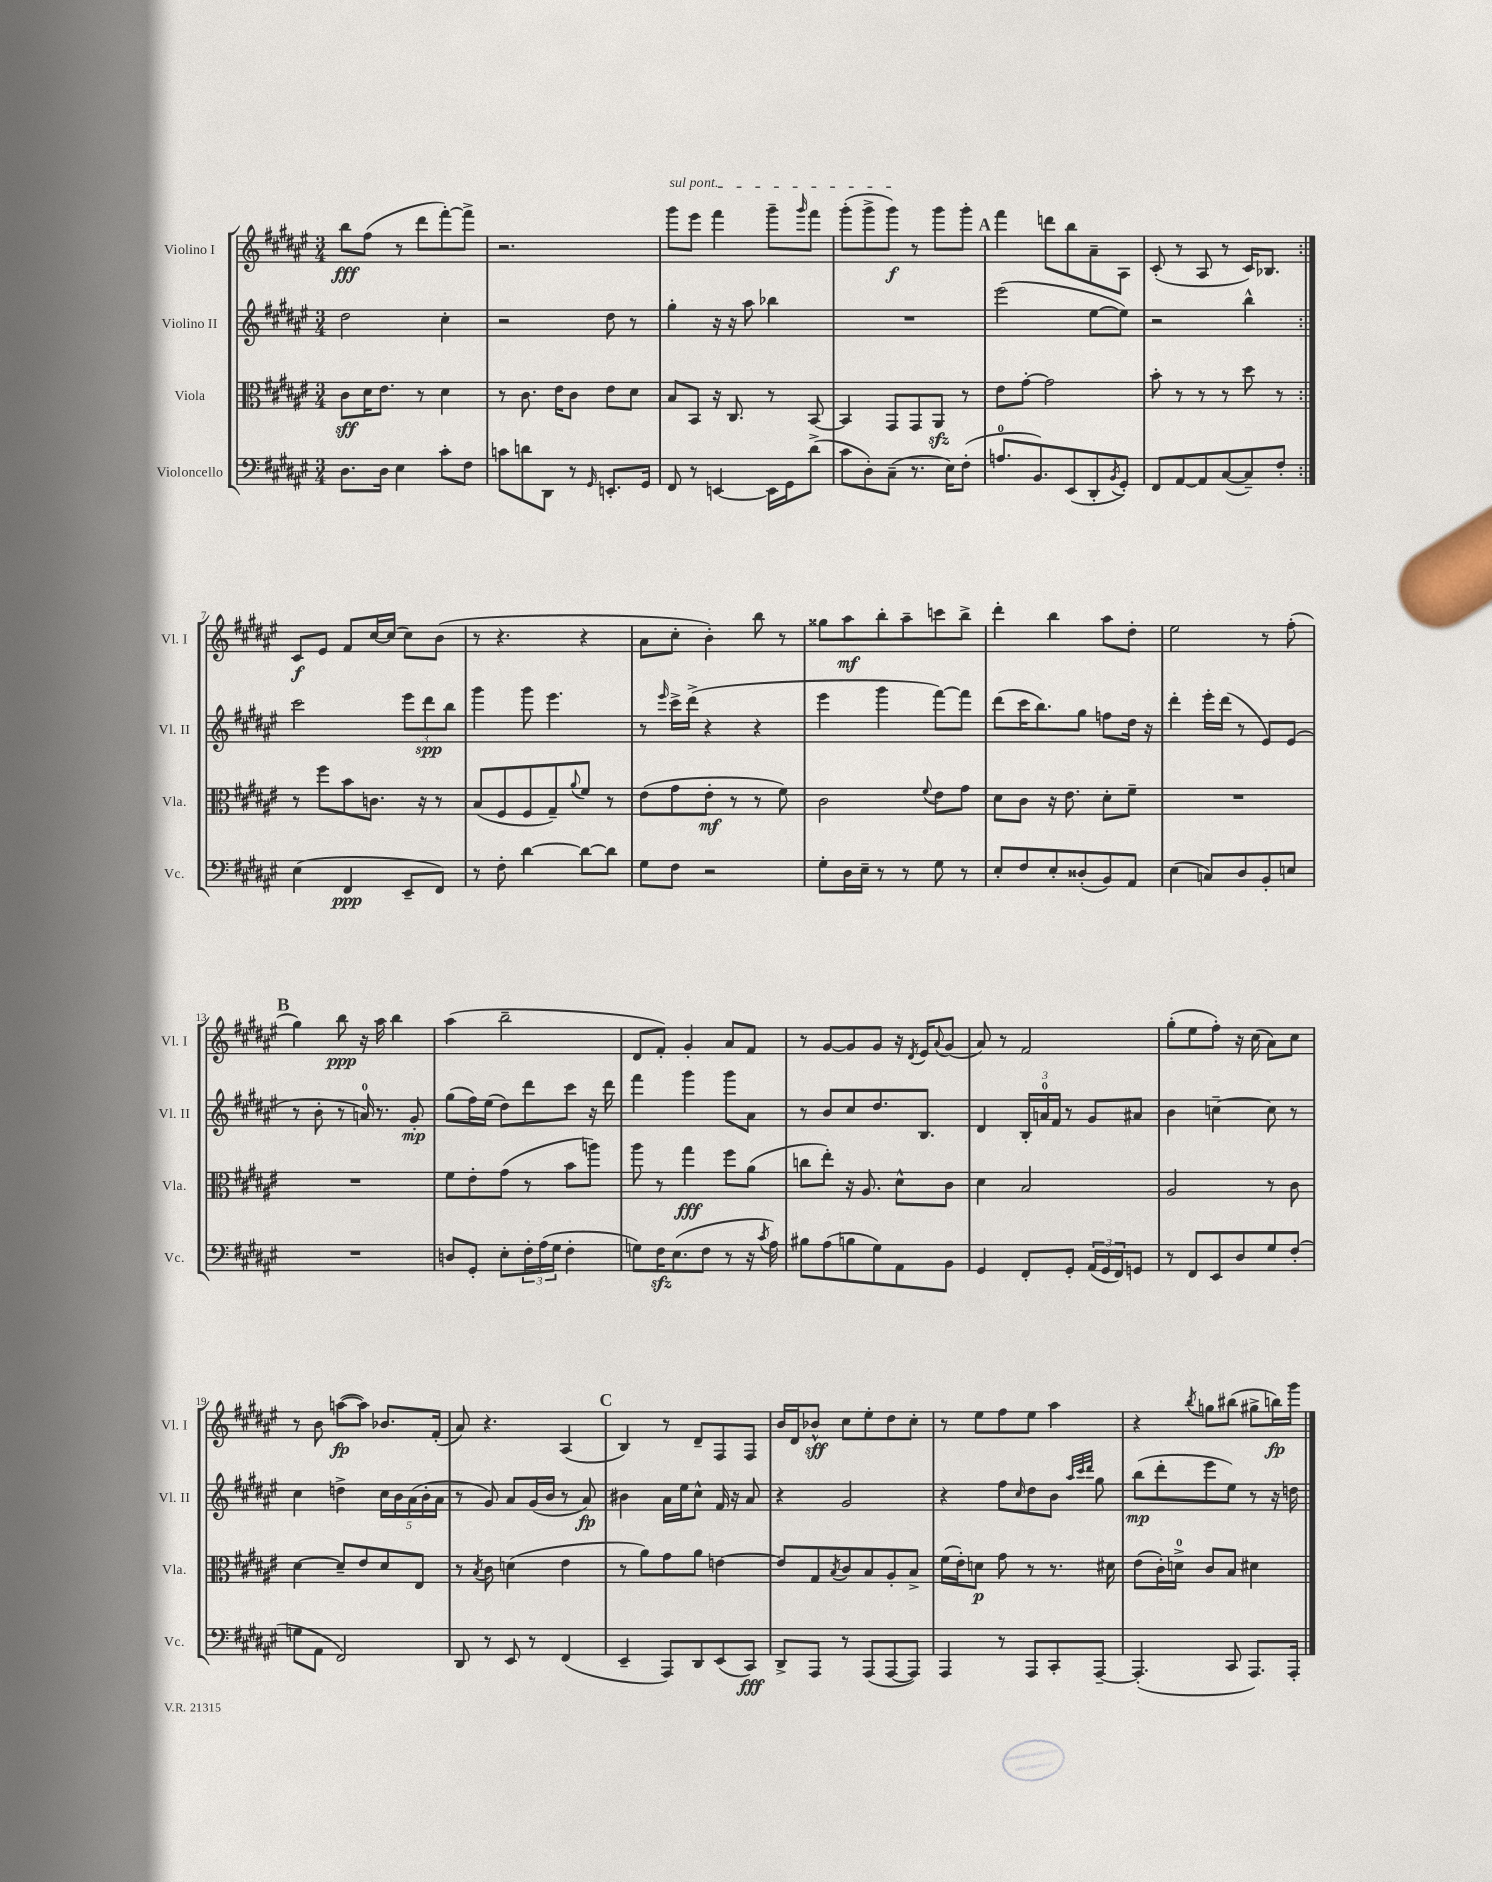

**kern	**dynam	**kern	**dynam	**kern	**dynam	**kern	**dynam
*part4	*part4	*part3	*part3	*part2	*part2	*part1	*part1
*staff4	*staff4	*staff3	*staff3	*staff2	*staff2	*staff1	*staff1
*I"Violoncello	*	*I"Viola	*	*I"Violino II	*	*I"Violino I	*
*I'Vc.	*	*I'Vla.	*	*I'Vl. II	*	*I'Vl. I	*
*clefF4	*	*clefC3	*	*clefG2	*	*clefG2	*
*k[f#c#g#d#a#e#]	*	*k[f#c#g#d#a#e#]	*	*k[f#c#g#d#a#e#]	*	*k[f#c#g#d#a#e#]	*
*M3/4	*	*M3/4	*	*M3/4	*	*M3/4	*
=1	=1	=1	=1	=1	=1	=1	=1
8.D#\L	.	8c#\L	sff	2dd#\	.	8bb\L	fff
.	.	16d#\K	.	.	.	(8ff#\J	.
16D#\Jk	.	8.e#\J	.	.	.	.	.
4E#\	.	.	.	.	.	8r	.
.	.	8r	.	.	.	8ddd#\L	.
8c#'\L	.	4d#\	.	4cc#'\	.	[8fff#'\)	.
8F#\J	.	.	.	.	.	8fff#^\J]	.
=2	=2	=2	=2	=2	=2	=2	=2
8cn\L	.	8r	.	2r	.	2.r	.
8dn\	.	8.c#\	.	.	.	.	.
8DD#\J	.	.	.	.	.	.	.
.	.	16e#\KL	.	.	.	.	.
8r	.	8c#\J	.	.	.	.	.
16qqGG#/	.	.	.	.	.	.	.
8.EEn'/L	.	8e#\L	.	8dd#\	.	.	.
.	.	8d#\J	.	8r	.	.	.
16GG#/Jk	.	.	.	.	.	.	.
=3	=3	=3	=3	=3	=3	=3	=3
!	!	!	!	!	!	!LO:TX:a:i:t=sul pont.	!
8FF#/	.	8B/L	.	4gg#'\	.	8ggg#\L	.
8r	.	8BB/J	.	.	.	8eee#\J	.
[4EEn/	.	16r	.	16r	.	4fff#\	.
.	.	8.C#/	.	16r	.	.	.
.	.	.	.	8aa#\	.	.	.
16EE\LL]	.	8r	.	4bb-X\	.	8ggg#~\L	.
16GG#\J	.	.	.	.	.	.	.
.	.	.	.	.	.	16qqggg#/	.
(8d#^\J	.	[8BB/	.	.	.	8fff#\J	.
=4	=4	=4	=4	=4	=4	=4	=4
8c#\L	.	4BB/]	.	2.r	.	(8ggg#'\L	.
8D#'\)	.	.	.	.	.	8ggg#^\	.
(8C#~\J	.	8GG#/L	.	.	.	8ggg#\J)	f
8.r	.	8GG#/	.	.	.	8r	.
.	.	8AA#zz/J	.	.	.	8ggg#\L	.
16E#\KL)	.	.	.	.	.	.	.
(8F#'\J	.	8r	.	.	.	8ggg#'\J	.
!!LO:REH:place=s1:t=A
=5	=5	=5	=5	=5	=5	=5	=5
8.An/L	.	8e#\L	.	(2eee#\	.	4fff#\	.
.	.	[8g#'\J	.	.	.	.	.
8.BB/)	.	.	.	.	.	.	.
.	.	2g#\]	.	.	.	8dddn\L	.
(8EE#/	.	.	.	.	.	8bb\	.
8DD#'/	.	.	.	[8ee#\L	.	8a#~\	.
8qBB/	.	.	.	.	.	.	.
8GG#'/J)	.	.	.	8ee#\J])	.	8A#\J	.
=6	=6	=6	=6	=6	=6	=6	=6
8FF#/L	.	8b'\	.	2r	.	(8c#'/	.
[8AA#/	.	8r	.	.	.	8r	.
8AA#/]	.	8r	.	.	.	8A#/	.
([8C#/	.	8r	.	.	.	8r	.
8C#~/])	.	8dd#\	.	4bb^^\	.	16c#/KL)	.
.	.	.	.	.	.	8.B-X/J	.
8F#'/J	.	8r	.	.	.	.	.
!!LO:LB:g=z
=7:|!	=7:|!	=7:|!	=7:|!	=7:|!	=7:|!	=7:|!	=7:|!
(4E#\	.	8r	.	2ccc#\	.	8c#/L	f
.	.	8ff#\L	.	.	.	8e#/J	.
4FF#/	ppp	8b\	.	.	.	8f#/L	.
.	.	8.cn\J	.	.	.	[16cc#/L	.
.	.	.	.	.	.	(16cc#/JJ]	.
8EE#~/L	.	.	.	12eee#\L	.	8cc#\L)	.
.	.	16r	.	.	.	.	.
.	.	.	.	12ddd#\	spp	.	.
8FF#/J)	.	8r	.	.	.	(8b\J	.
.	.	.	.	12bb\J	.	.	.
=8	=8	=8	=8	=8	=8	=8	=8
8r	.	(8B/L	.	4ggg#\	.	8r	.
8F#'\	.	8F#/	.	.	.	4.r	.
[4d#\	.	8F#/	.	8ggg#\	.	.	.
.	.	8G#~/)	.	4.eee#\	.	.	.
.	.	8qqa#/	.	.	.	.	.
8d#\L_	.	8f#/J	.	.	.	4r	.
8d#\J]	.	8r	.	.	.	.	.
=9	=9	=9	=9	=9	=9	=9	=9
8G#\L	.	(8e#\L	.	8r	.	8a#\L	.
.	.	.	.	16qqeee#/	.	.	.
8F#\J	.	8g#\	.	16ccc#^\LL	.	8cc#'\J	.
.	.	.	.	(16ddd#^\JJ	.	.	.
2r	.	8e#'\J	mf	4r	.	4b'\)	.
.	.	8r	.	.	.	.	.
.	.	8r	.	4r	.	8bb\	.
.	.	8f#\)	.	.	.	8r	.
=10	=10	=10	=10	=10	=10	=10	=10
8G#'\L	.	2c#\	.	4eee#\	.	8gg##X\L	.
16D#\L	.	.	.	.	.	8aa#\	mf
16E#~\JJ	.	.	.	.	.	.	.
8r	.	.	.	4ggg#\	.	8bb'\	.
8r	.	.	.	.	.	8aa#~\	.
.	.	8qqf#/	.	.	.	.	.
8G#\	.	8e#\L	.	[8fff#\L)	.	8cccn\	.
8r	.	8g#\J	.	8fff#\J]	.	8bb^\J	.
=11	=11	=11	=11	=11	=11	=11	=11
8E#'/L	.	8d#\L	.	(8ddd#\L	.	4ddd#'\	.
8F#/	.	8c#\J	.	16ccc#\K	.	.	.
.	.	.	.	8.bb\)	.	.	.
8E#'/	.	16r	.	.	.	4bb\	.
.	.	8.e#\	.	.	.	.	.
(8D##X'/	.	.	.	8gg#\J	.	.	.
8BB/)	.	8d#'\L	.	8ffn\L	.	8aa#\L	.
8AA#/J	.	8f#~\J	.	16dd#\Jk	.	8dd#'\J	.
.	.	.	.	16r	.	.	.
=12	=12	=12	=12	=12	=12	=12	=12
(4E#\	.	2.r	.	4ddd#'\	.	2ee#\	.
8Cn/L)	.	.	.	16eee#'\LL	.	.	.
.	.	.	.	(16ddd#\JJ	.	.	.
8D#/	.	.	.	8r	.	.	.
8BB'/	.	.	.	8e#/L)	.	8r	.
8En/J	.	.	.	(8e#/J	.	(8ff#'\	.
!!LO:LB:g=z
!!LO:REH:place=s1:t=B
=13	=13	=13	=13	=13	=13	=13	=13
2.r	.	2.r	.	8r	.	4gg#\)	.
.	.	.	.	8b'\	.	.	.
.	.	.	.	8r	.	8bb\	ppp
.	.	.	.	16an/)	.	16r	.
.	.	.	.	8.r	.	16aa#\	.
.	.	.	.	.	.	4bb\	.
.	.	.	.	8g#'/	mp	.	.
=14	=14	=14	=14	=14	=14	=14	=14
8Dn/L	.	8f#\L	.	(8gg#\L	.	(4aa#\	.
8GG#'/J	.	8e#'\	.	16ff#\L)	.	.	.
.	.	.	.	(16ee#\JJ	.	.	.
8E#'\L	.	(8g#\J	.	8dd#\L)	.	2bb~\	.
24F#'\L	.	8r	.	8ddd#\	.	.	.
(24A#\	.	.	.	.	.	.	.
24G#\JJ	.	.	.	.	.	.	.
4F#'\	.	8b\L	.	8ccc#\J	.	.	.
.	.	8aan\J)	.	16r	.	.	.
.	.	.	.	16ddd#\	.	.	.
=15	=15	=15	=15	=15	=15	=15	=15
8Gn\L)	.	8aa#\	.	4fff#\	.	8d#/L	.
16F#zz\K	.	8r	.	.	.	8f#'/J)	.
(8.E#\	.	.	.	.	.	.	.
.	.	4gg#\	fff	4ggg#\	.	4g#'/	.
8F#\J	.	.	.	.	.	.	.
8r	.	8ff#\L	.	8ggg#\L	.	8a#/L	.
16r	.	(8a#\J	.	8a#\J	.	8f#/J	.
8qc#/	.	.	.	.	.	.	.
16A#\)	.	.	.	.	.	.	.
=16	=16	=16	=16	=16	=16	=16	=16
8B#X\L	.	8ccn\L	.	8r	.	8r	.
(8A#\	.	8ee#'\J)	.	8b/L	.	[8g#/L	.
8Bn\	.	16r	.	8cc#/	.	8g#/]	.
.	.	8.A#/	.	.	.	.	.
8G#\)	.	.	.	8.dd#/	.	8g#/J	.
8AA#\	.	8d#^^\L	.	.	.	16r	.
.	.	.	.	.	.	8qd#/	.
.	.	.	.	8.B/J	.	16e#/KL	.
.	.	.	.	.	.	8qqa#/	.
8BB\J	.	8c#\J	.	.	.	(8g#/J	.
=17	=17	=17	=17	=17	=17	=17	=17
4GG#/	.	4d#\	.	4d#/	.	8a#/)	.
.	.	.	.	.	.	8r	.
8FF#'/L	.	2B/	.	24B'/LL	.	2f#/	.
.	.	.	.	24an/	.	.	.
.	.	.	.	24f#/JJ	.	.	.
8GG#'/J	.	.	.	8r	.	.	.
(24AA#/LL	.	.	.	8g#/L	.	.	.
24GG#/	.	.	.	.	.	.	.
24FF#/J)	.	.	.	.	.	.	.
8GGn/J	.	.	.	8a#X/J	.	.	.
=18	=18	=18	=18	=18	=18	=18	=18
8r	.	2A#/	.	4b\	.	(8gg#'\L	.
8FF#/L	.	.	.	.	.	8ee#\	.
8EE#/	.	.	.	[4ccn~\	.	8ff#'\J)	.
8D#/	.	.	.	.	.	16r	.
.	.	.	.	.	.	(16cc#\	.
8G#/	.	8r	.	8cc\]	.	8a#\L)	.
(8F#'/J	.	8c#\	.	8r	.	8cc#\J	.
!!LO:LB:g=z
=19	=19	=19	=19	=19	=19	=19	=19
8Gn\L	.	[4d#\	.	4cc#\	.	8r	.
8AA#\J	.	.	.	.	.	8b\	.
2FF#/)	.	8d#~/L]	.	4ddn^\	.	([8aan\L	fp
.	.	8e#/	.	.	.	8aa\J])	.
.	.	8d#/	.	20cc#\LL	.	8.b-X/L	.
.	.	.	.	20b\	.	.	.
.	.	.	.	(20a#\	.	.	.
.	.	8E#/J	.	.	.	.	.
.	.	.	.	20b'\	.	.	.
.	.	.	.	.	.	(16f#'/Jk	.
.	.	.	.	20a#\JJ	.	.	.
=20	=20	=20	=20	=20	=20	=20	=20
8DD#/	.	8r	.	8r	.	8a#/)	.
.	.	8qB/	.	.	.	.	.
8r	.	8c#\	.	8g#/)	.	4.r	.
8EE#/	.	(4dn\	.	8a#/L	.	.	.
8r	.	.	.	(16g#/L	.	.	.
.	.	.	.	16b/JJ	.	.	.
(4FF#/	.	4e#\	.	8r	.	(4A#/	.
.	.	.	.	8a#/)	fp	.	.
!!LO:REH:place=s1:t=C
=21	=21	=21	=21	=21	=21	=21	=21
4EE#~/	.	8r	.	4b#X\	.	4B/)	.
.	.	8a#\L)	.	.	.	.	.
8AAA#/L)	.	8g#\	.	16a#\LL	.	8r	.
.	.	.	.	16ee#\J	.	.	.
8DD#/	.	8a#\J	.	8cc#^^\J	.	8d#~/L	.
(8EE#/	.	[4en\	.	16f#/	.	8F#/	.
.	.	.	.	16r	.	.	.
8CC#/J)	fff	.	.	8a#/	.	8F#/J	.
=22	=22	=22	=22	=22	=22	=22	=22
8DD#^/L	.	8e/L]	.	4r	.	16b/LL	.
.	.	.	.	.	.	16d#/J	.
8AAA#/J	.	8G#/	.	.	.	8b-X^^/J	sff
.	.	8qB/	.	.	.	.	.
8r	.	8c#/	.	2g#/	.	8cc#\L	.
(8AAA#/L	.	8B/	.	.	.	8ee#'\	.
[8AAA#/	.	8A#'/	.	.	.	8dd#\	.
8AAA#/J])	.	8B^/J	.	.	.	8cc#'\J	.
=23	=23	=23	=23	=23	=23	=23	=23
4AAA#/	.	(16f#\LL	.	4r	.	8r	.
.	.	16e#'\J)	.	.	.	.	.
.	.	8dn\J	p	.	.	8ee#\L	.
8r	.	8g#\	.	8ff#\L	.	8ff#\	.
.	.	.	.	16qqcc#/	.	.	.
8AAA#/L	.	8r	.	8dd#\	.	8ee#\J	.
8CC#'/	.	8.r	.	8b\J	.	4aa#\	.
.	.	.	.	32qqaa#/LLL	.	.	.
.	.	.	.	32qqccc#/	.	.	.
.	.	.	.	32qqddd#/JJJ	.	.	.
[8AAA#~/J	.	.	.	8gg#\	.	.	.
.	.	16d#X\	.	.	.	.	.
=24	=24	=24	=24	=24	=24	=24	=24
(4.AAA#'/]	.	(8e#\L	.	(8bb\L	mp	4r	.
.	.	16c#'\L)	.	8ddd#'\	.	.	.
.	.	16dn^\JJ	.	.	.	.	.
.	.	.	.	.	.	8qbb/	.
.	.	8c#/L	.	8eee#\	.	8ggn\L	.
8CC#/	.	8B/J	.	8ee#\J)	.	(8bb#X\J	.
8.AAA#/L)	.	4d#X\	.	8r	.	8gg#X^\L	.
.	.	.	.	16r	.	16bbn\L)	fp
16AAA#'/Jk	.	.	.	16ddn\	.	16ggg#\JJ	.
==	==	==	==	==	==	==	==
*-	*-	*-	*-	*-	*-	*-	*-
